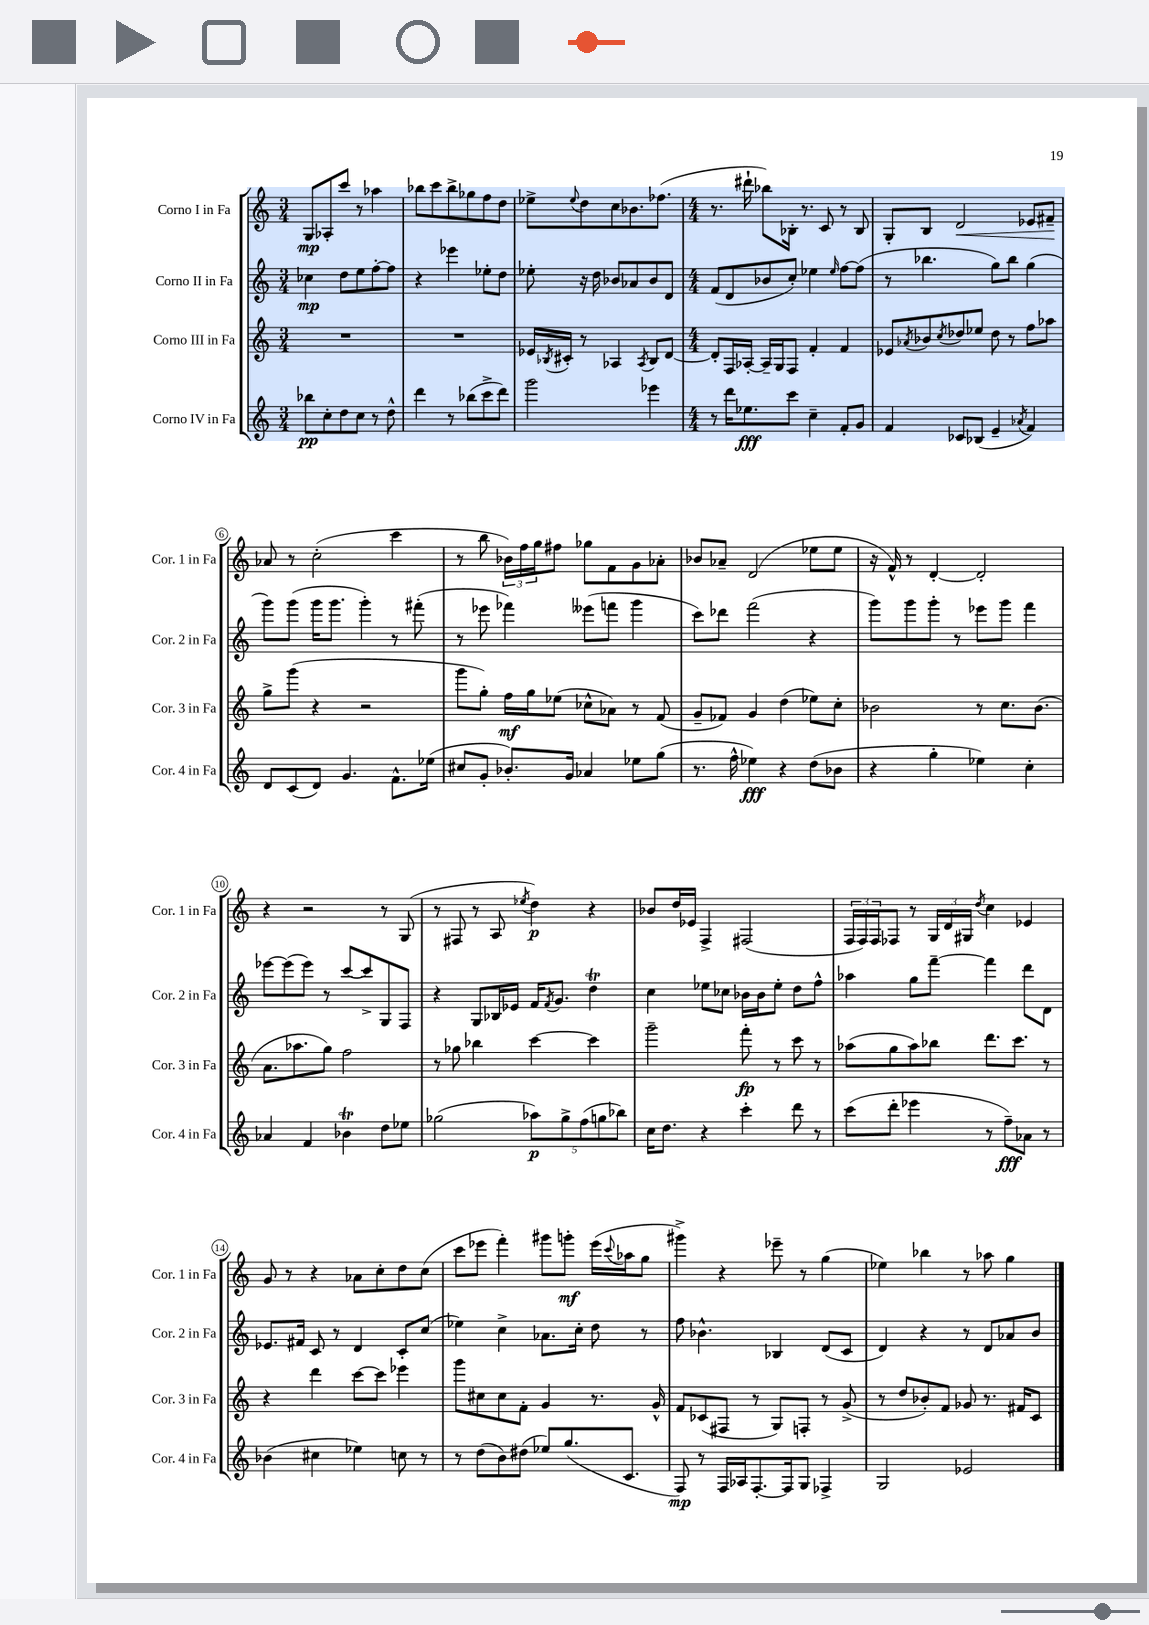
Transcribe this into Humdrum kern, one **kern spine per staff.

**kern	**dynam	**kern	**dynam	**kern	**dynam	**kern	**dynam
*part4	*part4	*part3	*part3	*part2	*part2	*part1	*part1
*staff4	*staff4	*staff3	*staff3	*staff2	*staff2	*staff1	*staff1
*I"Corno IV in Fa	*	*I"Corno III in Fa	*	*I"Corno II in Fa	*	*I"Corno I in Fa	*
*I'Cor. 4 in Fa	*	*I'Cor. 3 in Fa	*	*I'Cor. 2 in Fa	*	*I'Cor. 1 in Fa	*
*clefG2	*	*clefG2	*	*clefG2	*	*clefG2	*
*k[]	*	*k[]	*	*k[]	*	*k[]	*
*M3/4	*	*M3/4	*	*M3/4	*	*M3/4	*
=1	=1	=1	=1	=1	=1	=1	=1
8bb-X\L	pp	2.r	.	4cc-X\	mp	8G/L	mp
8cc'\	.	.	.	.	.	8A-X'/	.
8dd\	.	.	.	8dd\L	.	8ccc/J	.
8cc\J	.	.	.	8ee\	.	8r	.
8r	.	.	.	[8ff'\	.	4aa-X\	.
8dd^^\	.	.	.	8ff\J]	.	.	.
=2	=2	=2	=2	=2	=2	=2	=2
4ddd\	.	2.r	.	4r	.	8bb-X\L	.
.	.	.	.	.	.	8ccc\	.
8r	.	.	.	4eee-X\	.	8bb-^\	.
(8bb-X\L	.	.	.	.	.	8gg-X\	.
8ccc^\	.	.	.	8ee-X'\L	.	8ff\	.
8ddd\J)	.	.	.	8dd\J	.	8dd\J	.
=3	=3	=3	=3	=3	=3	=3	=3
2ggg\	.	16e-X/LL	.	8ee-X'\	.	8ee-X^\L	.
.	.	8qB-X/	.	.	.	.	.
.	.	16c#X'/JJ	.	.	.	.	.
.	.	.	.	.	.	8qqee-/	.
.	.	8r	.	16r	.	8dd\	.
.	.	.	.	16dd\	.	.	.
.	.	4A-X/	.	8b-X/L	.	8cc\	.
.	.	.	.	8a-X/	.	8.b-X\	.
.	.	8qA-/	.	.	.	.	.
4eee-X\	.	8B-/L	.	8b-/	.	.	.
.	.	.	.	.	.	(8.ff-X\J	.
.	.	[8d/J	.	8d/J	.	.	.
=4	=4	=4	=4	=4	=4	=4	=4
*M4/4	*	*M4/4	*	*M4/4	*	*M4/4	*
8r	.	8d'/L]	.	(8f/L	.	8.r	.
16ddd\KL	.	16F/L	.	8d/	.	.	.
8.ee-X\	fff	[16A-X'/JJ	.	.	.	16ddd#X`\	.
.	.	16A-~/LL]	.	8b-X/	.	8bb-X\L)	.
.	.	16G/J	.	.	.	.	.
8ccc\J	.	8F/J	.	8cc'/J)	.	16B-X'\Jk	.
.	.	.	.	.	.	8.r	.
4cc~\	.	4f'/	.	4ee-X\	.	.	.
.	.	.	.	.	.	8c/	.
.	.	.	.	16qqee-/	.	.	.
8f'/L	.	4f/	.	[8ff\L	.	8r	.
8g/J	.	.	.	(8ff\J]	.	8B-/	.
=5	=5	=5	=5	=5	=5	=5	=5
4f/	.	8e-X/L	.	8r	.	8G'/L	.
.	.	8qa-X/	.	.	.	.	.
.	.	8b-X/	.	4.bb-X\	.	8B/J	.
.	.	8qcc/	.	.	.	.	.
!	!	!	!	!	!	!	!LO:HP:b
8c-X/L	.	8dd-X/	.	.	.	2d/	<
(8B-X/J	.	8ee-X/J	.	.	.	.	.
4e~/	.	8dd-\	.	8gg\L)	.	.	.
.	.	8r	.	8bb-\J	.	.	.
8qa-X/	.	.	.	.	.	.	.
4f/)	.	8ff\L	.	(4gg\	.	8e-X/L	.
.	.	8aa-X\J	.	.	.	8f#X~/J	.
.	.	.	.	.	.	.	[
!!LO:LB:g=z
=6	=6	=6	=6	=6	=6	=6	=6
8d/L	.	8gg^\L	.	8ggg\L)	.	8a-X/	.
(8c/	.	(8ggg\J	.	(8ggg\J	.	8r	.
8d/J)	.	4r	.	16ggg\KL	.	(2cc'\	.
.	.	.	.	8.ggg\J	.	.	.
4.g/	.	.	.	.	.	.	.
.	.	2r	.	4ggg'\)	.	.	.
8.f^^\L	.	.	.	8r	.	4ccc\	.
.	.	.	.	(8fff#X'\	.	.	.
(16ee-X\Jk	.	.	.	.	.	.	.
=7	=7	=7	=7	=7	=7	=7	=7
8cc#X/L	.	8ggg\L	.	8r	.	8r	.
8g'/J	.	8gg'\J)	.	8eee-X\	.	8bb\	.
8.b-X'/L)	.	16ff\LL	mf	4fff-X\)	.	24b-X\LL)	.
.	.	.	.	.	.	24ff\	.
.	.	16gg\J	.	.	.	.	.
.	.	.	.	.	.	24gg\J	.
.	.	(8ee-X\J	.	.	.	8ff#X\J	.
16g/Jk	.	.	.	.	.	.	.
4a-X/	.	8cc-X^^\L	.	(8eee--X\L	.	8gg-X\L	.
.	.	8a-X\J)	.	8fffn\J	.	8f\	.
8ee-X\L	.	8r	.	4ggg\	.	8g\	.
(8gg\J	.	(8f/	.	.	.	8a-X'\J	.
=8	=8	=8	=8	=8	=8	=8	=8
8.r	.	8g~/L	.	8ccc\L)	.	8b-X/L	.
.	.	8f-X/J)	.	8ddd-X\J	.	8a-X~/J	.
16ff^^\	.	.	.	.	.	.	.
4ee-X\)	fff	4g/	.	(2fff\	.	(2d/	.
4r	.	(4dd\	.	.	.	.	.
(8dd\L	.	8ee-X\L)	.	4r	.	8ee-X\L	.
8b-X\J	.	8cc'\J	.	.	.	8ee-\J	.
=9	=9	=9	=9	=9	=9	=9	=9
4r	.	2b-X\	.	8ggg\L)	.	16r	.
.	.	.	.	.	.	16f^^/)	.
.	.	.	.	8ggg\	.	8r	.
4gg'\	.	.	.	8ggg'\J	.	[4d'/	.
.	.	.	.	8r	.	.	.
4ee-X\)	.	8r	.	8eee-X\L	.	2d'/]	.
.	.	8.cc\L	.	8ggg\J	.	.	.
4cc'\	.	.	.	4fff\	.	.	.
.	.	(8.b-\J	.	.	.	.	.
!!LO:LB:g=z
=10	=10	=10	=10	=10	=10	=10	=10
4a-X/	.	8.a\L	.	[8eee-X\L	.	4r	.
.	.	.	.	(8eee-\]	.	.	.
.	.	8.aa-X\	.	.	.	.	.
4f/	.	.	.	8eee-\J)	.	2r	.
.	.	8gg\J)	.	8r	.	.	.
4b-XT\	.	2ff\	.	[8ccc/L	.	.	.
.	.	.	.	8ccc^/]	.	.	.
8dd\L	.	.	.	8G/	.	8r	.
8ee-X\J	.	.	.	8F/J	.	(8G/	.
=11	=11	=11	=11	=11	=11	=11	=11
(2gg-X\	.	8r	.	4r	.	8r	.
.	.	8gg-X\	.	.	.	8F#X/	.
.	.	4bb-X\	.	8G/L	.	8r	.
.	.	.	.	16B-X/L	.	8A/	.
.	.	.	.	16e-X/JJ	.	.	.
.	.	.	.	.	.	8qee-X/	.
10aa-X\L)	p	[4ccc\	.	16f/KL	.	4dd\)	p
.	.	.	.	8qf/	.	.	.
.	.	.	.	8.g/J	.	.	.
10gg-^\	.	.	.	.	.	.	.
(10ff\	.	.	.	.	.	.	.
.	.	4ccc\]	.	4ddT\	.	4r	.
10ggn\	.	.	.	.	.	.	.
10bb-X\J)	.	.	.	.	.	.	.
=12	=12	=12	=12	=12	=12	=12	=12
16cc\KL	.	2ggg~\	.	4cc\	.	8b-X/L	.
8.dd\J	.	.	.	.	.	.	.
.	.	.	.	.	.	16dd/L	.
.	.	.	.	.	.	16e-X/JJ	.
4r	.	.	.	8ee-X\L	.	4F^/	.
.	.	.	.	8cc-X\J	.	.	.
4ccc'\	.	8fff'\	fp	16b-X\LL	.	(2F#X/	.
.	.	.	.	16b-\J	.	.	.
.	.	8r	.	8ee-'\J	.	.	.
8ddd\	.	8ccc\	.	8dd\L	.	.	.
8r	.	8r	.	8ff^^\J	.	.	.
=13	=13	=13	=13	=13	=13	=13	=13
(8ccc\L	.	(8aa-X\L	.	4aa-X\	.	24F/LL	.
.	.	.	.	.	.	24F/)	.
.	.	.	.	.	.	24F/J	.
8ddd'\J	.	8gg\	.	.	.	8F-X/J	.
4eee-X\	.	8aa-\)	.	8gg\L	.	8r	.
.	.	8bb-X\J	.	[8fff~\J	.	24G/LL	.
.	.	.	.	.	.	24d/	.
.	.	.	.	.	.	24G#X/JJ	.
.	.	.	.	.	.	8qdd/	.
8r	.	8.ddd\L	.	4fff\]	.	4cc\	.
8ff~\L)	fff	.	.	.	.	.	.
.	.	8.ccc\J	.	.	.	.	.
8a-X\J	.	.	.	8ddd\L	.	4e-X/	.
8r	.	8r	.	8d\J	.	.	.
!!LO:LB:g=z
=14	=14	=14	=14	=14	=14	=14	=14
(4b-X\	.	4r	.	8.e-X/L	.	8g/	.
.	.	.	.	.	.	8r	.
.	.	.	.	16f#X/Jk	.	.	.
4cc#X\	.	4ddd\	.	8c/	.	4r	.
.	.	.	.	8r	.	.	.
4ee-X\)	.	[8ccc\L	.	4d/	.	8a-X\L	.
.	.	8ccc\J]	.	.	.	8cc'\	.
8ccn\	.	4eee-X\	.	8c'/L	.	8dd\	.
8r	.	.	.	(8cc/J	.	(8cc\J	.
=15	=15	=15	=15	=15	=15	=15	=15
8r	.	8ggg\L	.	4ee-X\)	.	8ccc\L	.
(8dd\L	.	8cc#X\	.	.	.	8eee-X\J	.
8b\)	.	8cc#\	.	4cc^\	.	4fff'\)	.
(8dd#X\J	.	8f'\J	.	.	.	.	.
8ee-X/L)	.	4g/	.	8.a-X\L	.	8ggg#X\L	.
(8.gg/	.	.	.	.	.	8gggn'\J	mf
.	.	.	.	16cc'\Jk	.	.	.
.	.	8.r	.	8dd\	.	(16eee-\LL	.
.	.	.	.	.	.	8qqccc/	.
8.c/J	.	.	.	.	.	16aa-X\J	.
.	.	.	.	8r	.	8gg\J	.
.	.	16g^^/	.	.	.	.	.
=16	=16	=16	=16	=16	=16	=16	=16
8F/)	mp	8f/L	.	8ff\	.	4ggg#X^\)	.
8r	.	(8c-X/	.	4.b-X^^\	.	.	.
16F/LL	.	8F#X/J	.	.	.	4r	.
16A-X/J	.	.	.	.	.	.	.
[8.F'/	.	8r	.	.	.	.	.
.	.	8G/L)	.	4B-X/	.	8eee-X~\	.
16F/k]	.	.	.	.	.	.	.
8G/J	.	8Fn'/J	.	.	.	8r	.
4F-X^/	.	8r	.	(8d/L	.	(4gg\	.
.	.	(8g^/	.	8c/J	.	.	.
=17	=17	=17	=17	=17	=17	=17	=17
2G/	.	8r	.	4d/)	.	4ee-X\)	.
.	.	8dd/L	.	.	.	.	.
.	.	8b-X'/)	.	4r	.	4bb-X\	.
.	.	8f/J	.	.	.	.	.
2e-X/	.	8g-X/	.	8r	.	8r	.
.	.	8.r	.	8d/L	.	8aa-X\	.
.	.	.	.	8a-X/	.	4gg\	.
.	.	16f#X/KL	.	.	.	.	.
.	.	8c/J	.	8b/J	.	.	.
==	==	==	==	==	==	==	==
*-	*-	*-	*-	*-	*-	*-	*-
